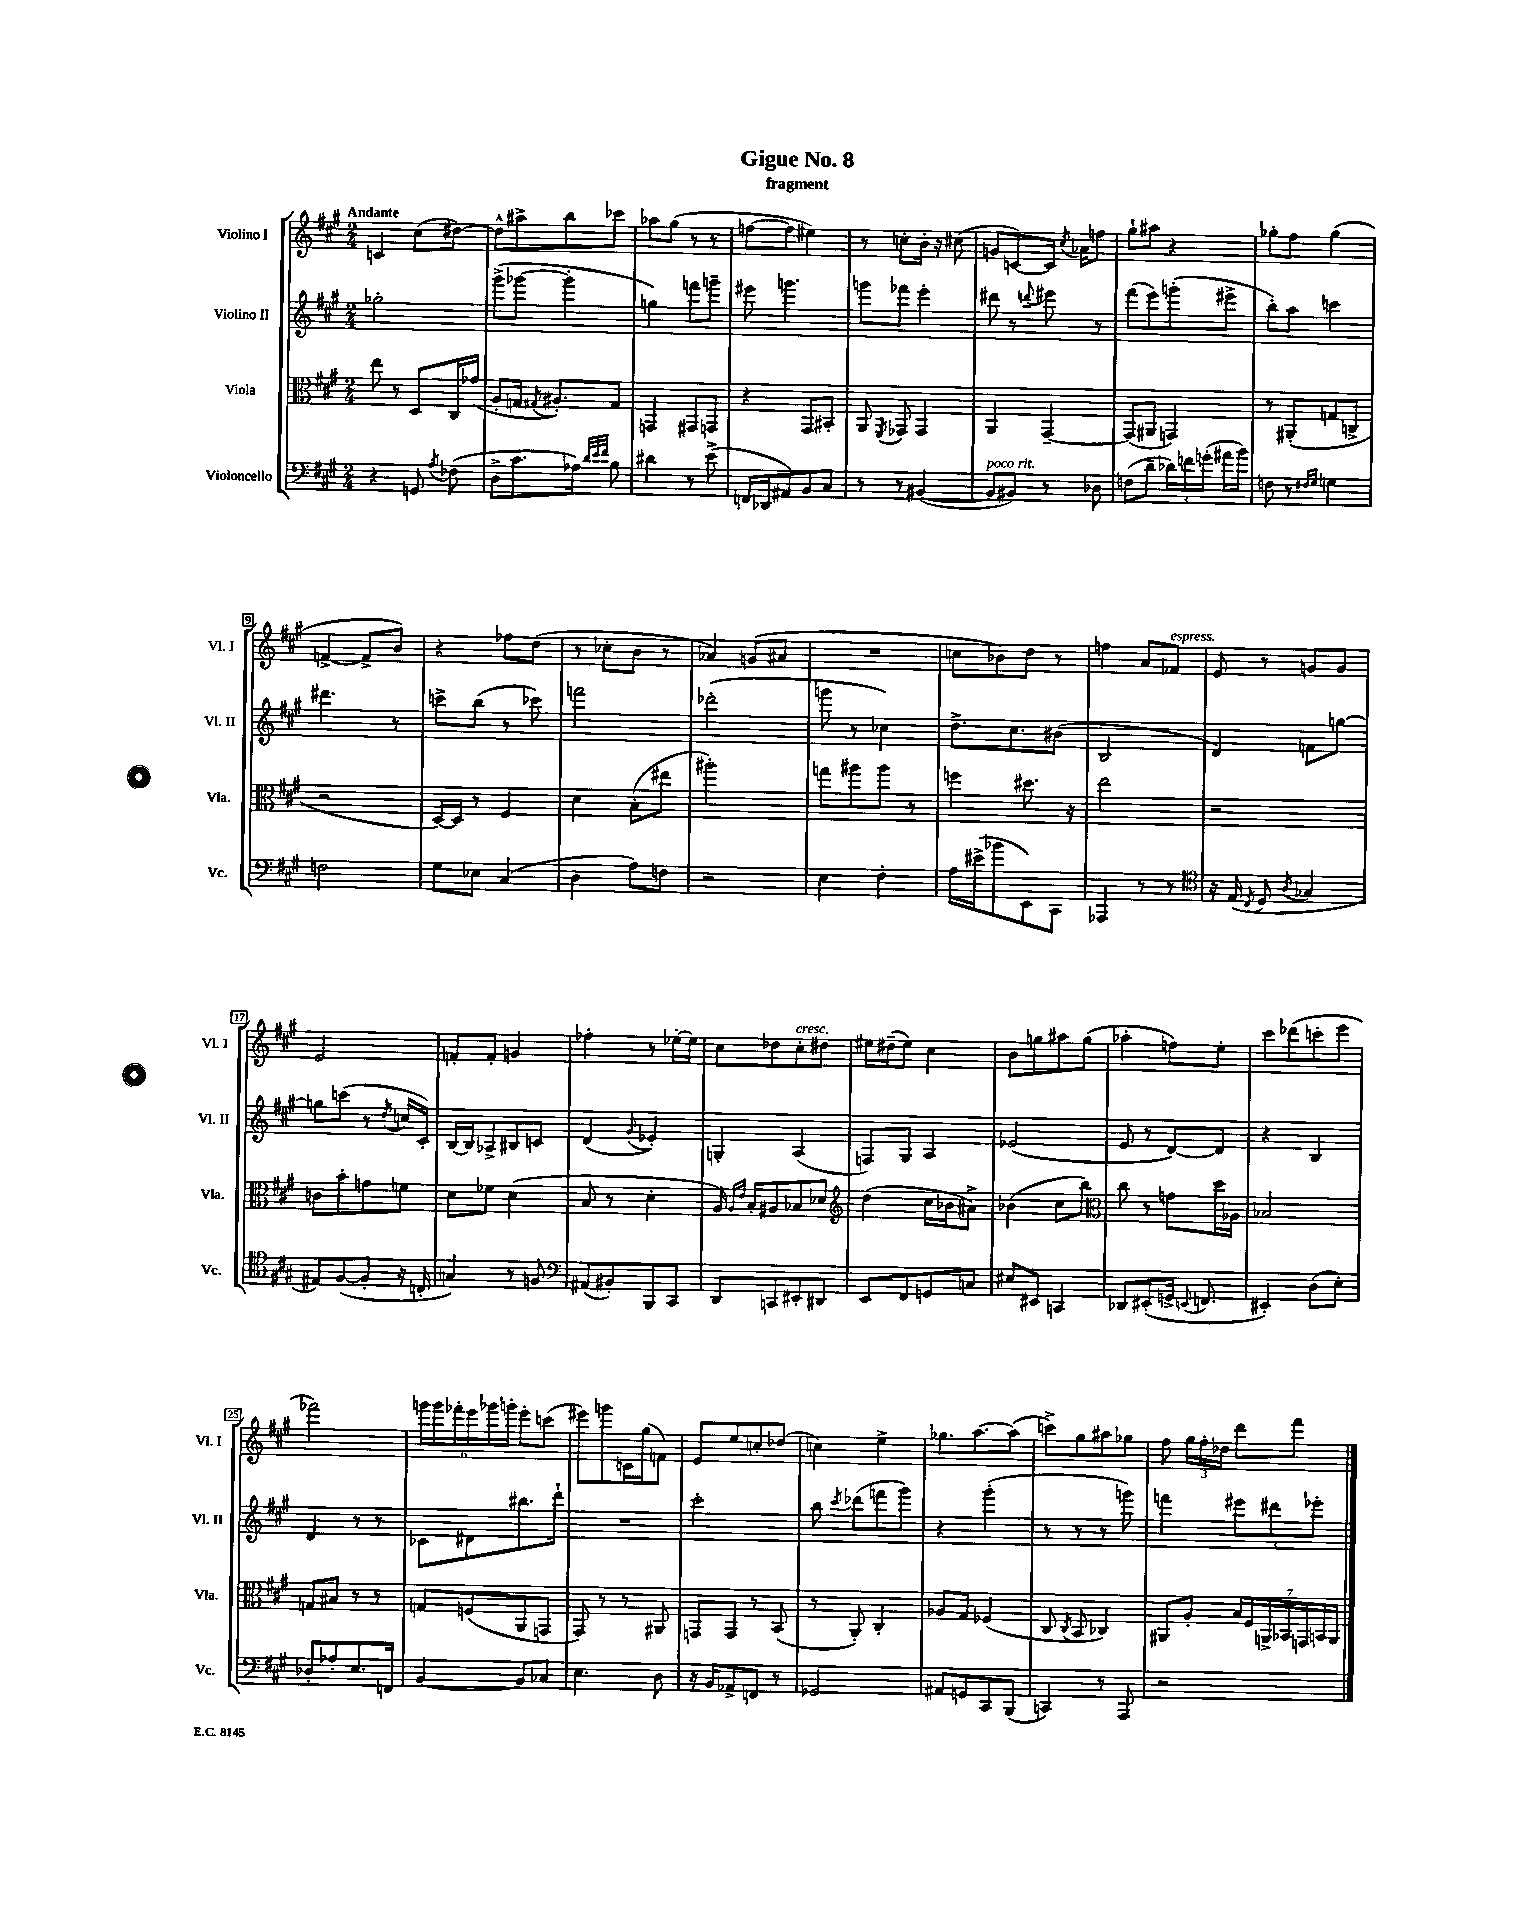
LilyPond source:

\header { title = "Gigue No. 8" subtitle = "fragment" }
<<
\new StaffGroup <<
\new Staff = "s0" \with { instrumentName = "Violino I" shortInstrumentName = "Vl. I" } {
    \clef treble \key a \major \numericTimeSignature \time 2/4 \tempo "Andante"
    \autoBeamOff c'4 cis''8[( dis''8]~) |
    dis''8[-^ ais''8-> b''8 ces'''8] |
    aes''8[ gis''8]( r8 r8 |
    f''8[~ f''8] eis''4) |
    r8 c''8[-. b'16]-. r16 cis''8( |
    g'8[ c'8~) c'16] \acciaccatura { cis''8 } aes'16[ f''8] |
    gis''8[-! ais''8] r4 |
    ges''8[-. fis''8] ges''4( |
    f'4~-> f'8[-> b'8]) |
    r4 fes''8[ d''8]( |
    r8 ces''8[-. b'8] r8 |
    aes'4) g'8[( ais'8] |
    R2 |
    c''8[ bes'8) d''8] r8 |
    f''4 a'8[ fes'8]^\markup { \italic "espress." } |
    e'8 r8 g'8[ g'8] |
    e'2 |
    f'8[-. f'8]-. g'4 |
    fes''4-. r8 ees''16[~-. ees''16] |
    cis''8[ des''8 cis''8-.^\markup { \italic "cresc." } dis''8] |
    eis''16[ dis''16--( eis''8]) cis''4 |
    b'8[ g''8 ais''8 g''8]( |
    aes''4-. f''8[) e''8]-. |
    cis'''8[ des'''8( c'''8-. e'''8] |
    fes'''2) |
    \tuplet 6/4 { g'''16[ g'''16 fes'''16-. e'''16 ges'''16 g'''16]-. } e'''8[-. c'''8]( |
    eis'''8[) g'''8 c'16 gis''16( f'8]) |
    e'8[ e''8 c''8-. des''8]( |
    c''4) e''4-> |
    ges''8.[ a''8.~ a''8]( |
    c'''8[->) gis''8 ais''8 ges''8] |
    fis''8 \tuplet 3/2 { gis''16[ fis''16-. des''16] } d'''8[ fis'''8] \bar "|." |
}
\new Staff = "s1" \with { instrumentName = "Violino II" shortInstrumentName = "Vl. II" } {
    \clef treble \key a \major \numericTimeSignature \time 2/4
    \autoBeamOff ges''2-. |
    gis'''8[->( ges'''8]~ ges'''4-. |
    g''4) f'''8[ g'''8]-- |
    eis'''8 g'''4. |
    g'''8[ fes'''8] e'''4-. |
    dis'''8 r8 \appoggiatura { d'''8 } eis'''8 r8 |
    fis'''8[( e'''8) g'''8-.( eis'''8]-> |
    b''8[-.) a''8] c'''4 |
    dis'''4. r8 |
    c'''8[-> b''8]( r8 ces'''8) |
    f'''2 |
    des'''2-.( |
    g'''8 r8 ces''4) |
    d''8.[-> cis''8. bis'8]( |
    b2 |
    d'4) f'8[ g''8]~ |
    g''8[ c'''8]( r8 \acciaccatura { d''8 } c''16[ cis'16]-.) |
    b16[~ b16 aes8-> bis8 c'8] |
    d'4( \appoggiatura { gis'8 } ees'4-.) |
    g4-. a4( |
    f8[) gis8] a4 |
    ees'2( |
    e'8 r8 d'8[~) d'8] |
    r4 b4 |
    d'4 r8 r8 |
    ces'8[ dis'8 bis''8. d'''16]-! |
    R2 |
    cis'''2-. |
    b''8 \acciaccatura { cis'''8 } des'''8[( f'''8 gis'''8]) |
    r4 gis'''4-.( |
    r8 r8 r8 g'''8) |
    f'''4 \tuplet 3/2 { eis'''8[ dis'''8 ees'''8]-. } \bar "|." |
}
\new Staff = "s2" \with { instrumentName = "Viola" shortInstrumentName = "Vla." } {
    \clef alto \key a \major \numericTimeSignature \time 2/4
    \autoBeamOff e''8 r8 d8[ cis16 ges'16]( |
    a8[-. g16] \acciaccatura { gis8 } ais8.[-.) gis8] |
    g,4 gis,8[ g,8] |
    r4 gis,8[ bis,8]-. |
    a,8 \acciaccatura { fis,8 } ges,8 ges,4 |
    a,4 gis,4~-- |
    gis,8[( ais,8] g,4) |
    r8 ais,8[-.( g8 c8]-> |
    r2 |
    d16[~) d16] r8 fis4 |
    d'4 b8[-.( eis''8] |
    ais''2-.) |
    g''8[ ais''8 ais''8] r8 |
    f''4 dis''8. r16 |
    e''2 |
    r2 |
    c'8[ b'8-. g'8 f'8] |
    d'8[ fes'8] d'4( |
    b8 r8 d'4-. |
    a16) \grace { a16[ e'16] } b16[-. ais8 bes8 des'8] |
    \clef treble d''4( cis''16[ bes'16 ais'8]->) |
    bes'4( cis''8[ b''8]) |
    \clef alto cis''8 r8 g'8[ d''16 aes16] |
    bes2 |
    g8[ bis8] r8 r8 |
    g8[ f8( a,8 g,8] |
    gis,8) r8 r8 ais,8 |
    g,8[ g,8] r8 b,8( |
    r8 a,8-.) cis4-. |
    aes8[ gis8] fes4( |
    cis8 \acciaccatura { cis8 } b,8 ces4) |
    ais,8[ a8]-. \tuplet 7/4 { b16[ fis16 a,16-> bes,16 g,16 b,16 a,16] } \bar "|." |
}
\new Staff = "s3" \with { instrumentName = "Violoncello" shortInstrumentName = "Vc." } {
    \clef bass \key a \major \numericTimeSignature \time 2/4
    \autoBeamOff r4 g,8 \acciaccatura { a8 } fes8( |
    d8[-> cis'8. aes16]) \grace { d'32[ e'32 fis'32] } b8 |
    dis'4 r8 e'8->( |
    f,16[ des,16 ais,8) b,8 cis8] |
    r8 r8 bis,4~( |
    bis,8[^\markup { \italic "poco rit." } bis,8]) r8 des8 |
    f8[( d'8]-- \tuplet 3/2 { des'16[) f'16 g'16]-.( } ais'16[ b'16]) |
    f8 r8 \grace { fis16[ gis16] } g4 |
    f2 |
    gis8[ ees8] cis4( |
    d4 a8[) f8] |
    r2 |
    e4 fis4-. |
    a16[ eis'16->( bes'8 e,8) cis,8] |
    aes,,4 r8 r8 |
    \clef tenor r16 e16( \acciaccatura { cis8 } d8 \acciaccatura { a8 } ges4 |
    eis8[) fis8~( fis8]-. r16 c16-. |
    g4) r8 f8 |
    \clef bass ais,8[( bis,8-.) b,,8 cis,8] |
    d,8[ c,8 eis,8-. dis,8] |
    e,8[ fis,8 g,8 c8] |
    eis8[ eis,8] c,4 |
    des,8[ eis,8-.( g,16]-> \appoggiatura { e,8 } f,8. |
    eis,4-.) d8[( e8]-.) |
    des8[-. aes8-. e8. f,16] |
    b,4~ b,8[ ces8] |
    e4. d8 |
    r16 b,16[ aes,8-> f,8] r8 |
    ges,2 |
    ais,8[ g,8 cis,8 b,,8]( |
    c,4) r8 a,,8 |
    r2 \bar "|." |
}
>>
>>
\layout { \context { \Score \override BarNumber.stencil = #(make-stencil-boxer 0.1 0.3 ly:text-interface::print) } }
